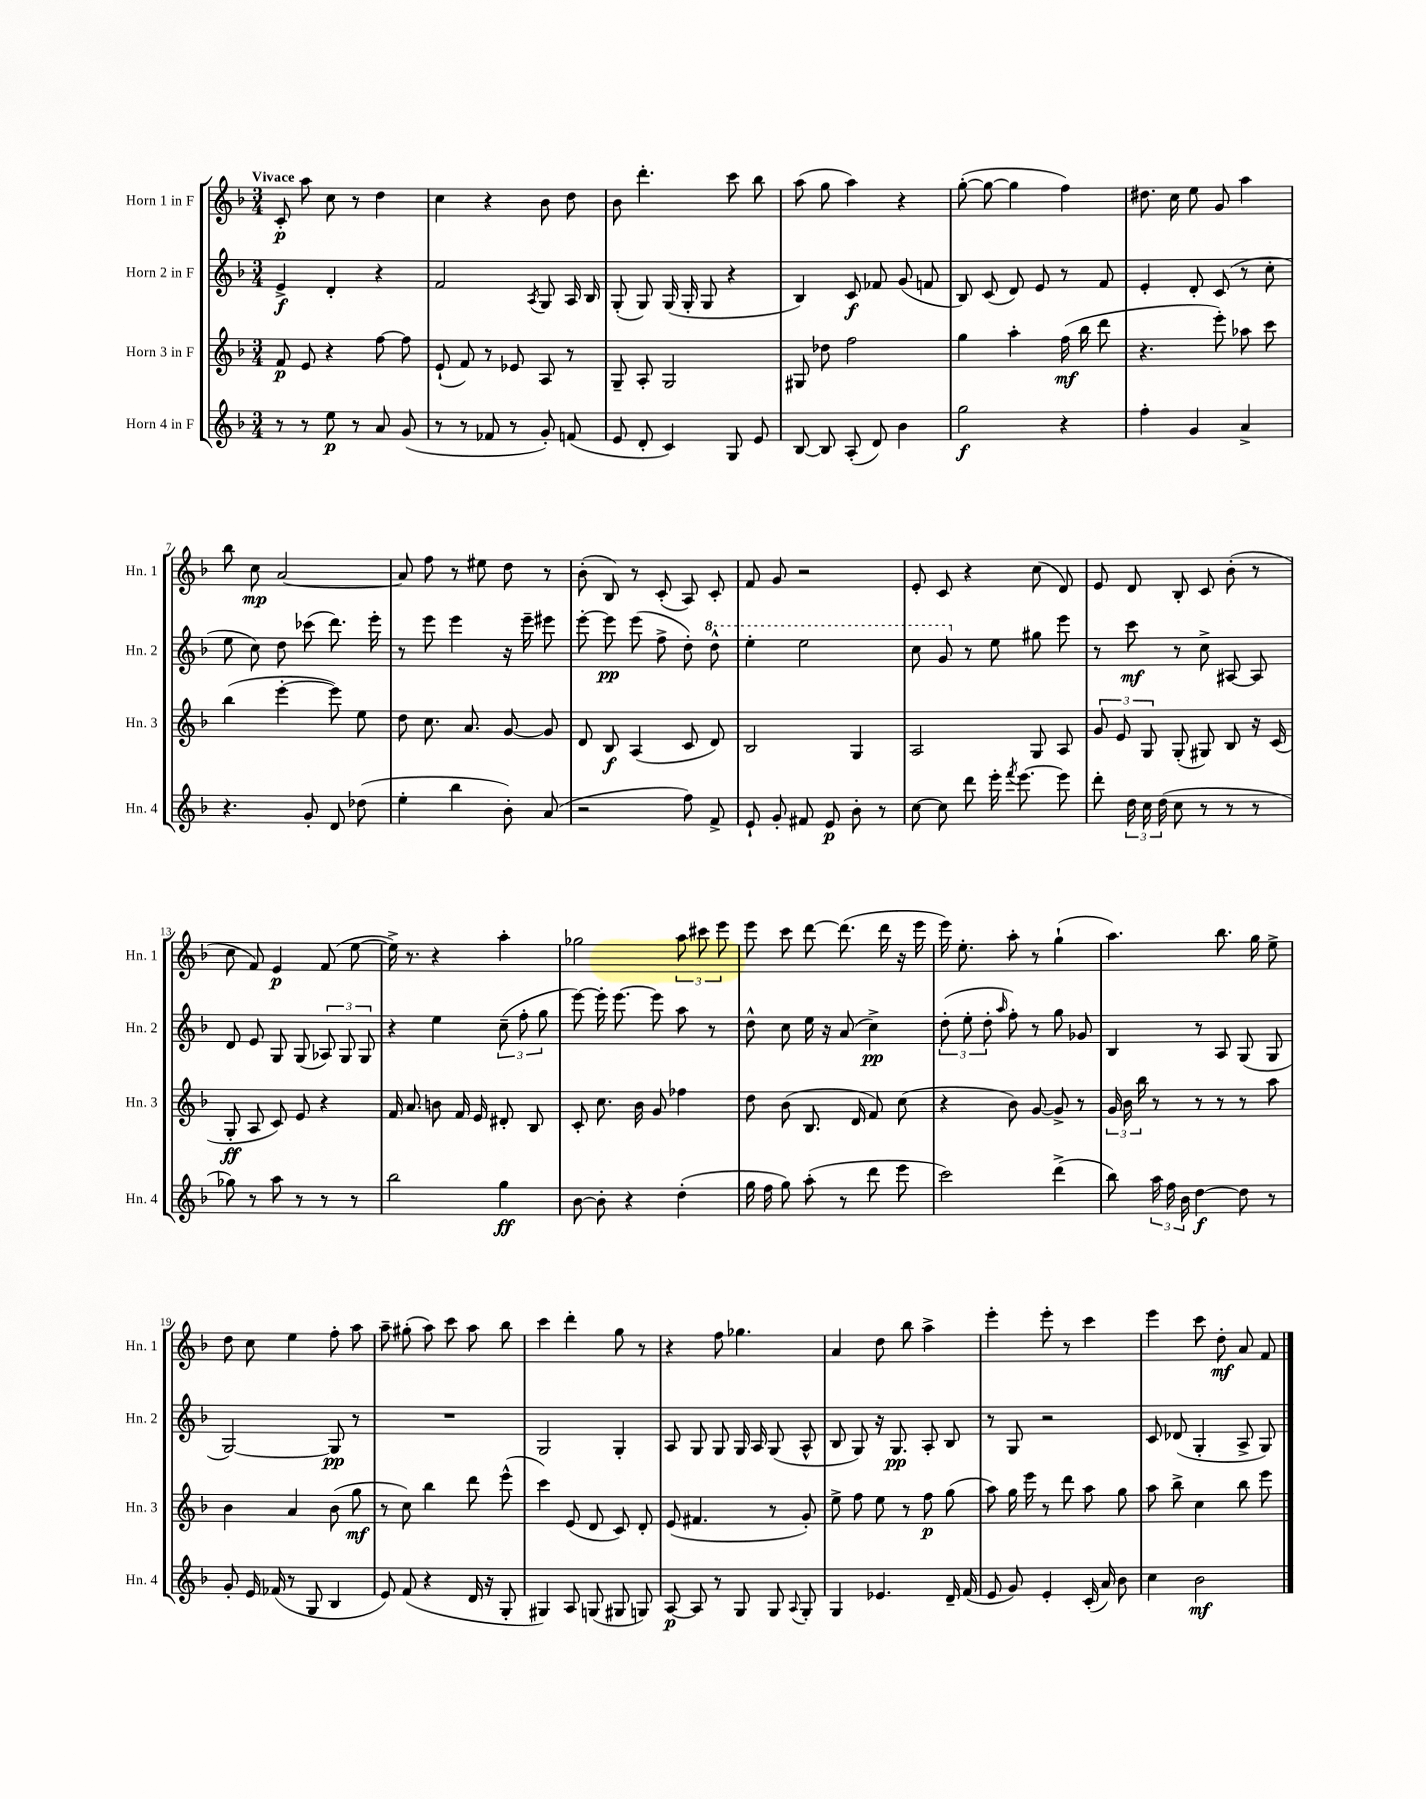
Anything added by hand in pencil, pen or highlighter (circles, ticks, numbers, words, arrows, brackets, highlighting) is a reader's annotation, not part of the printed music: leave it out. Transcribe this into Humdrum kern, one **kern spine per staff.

**kern	**kern	**kern	**kern
*staff4	*staff3	*staff2	*staff1
*clefG2	*clefG2	*clefG2	*clefG2
*k[b-]	*k[b-]	*k[b-]	*k[b-]
*M3/4	*M3/4	*M3/4	*M3/4
8r	8f	4e^	8c'
8r	8e	.	8aa
8ee	4r	4d'	8cc
8r	.	.	8r
8a	[8ff	4r	4dd
(8g	8ff]	.	.
=	=	=	=
8r	(8e`	2f	4cc
8r	8f)	.	.
8f-	8r	.	4r
8r	8e-	.	.
.	.	8qA	.
8g')	8A	8G	8b-
(8f	8r	16A	8dd
.	.	16B-	.
=	=	=	=
8e	8G~	(8G'	8b-
8d'	8A'	8G)	4.ddd'
4c)	2G	(16G	.
.	.	16G'	.
.	.	8G	.
8G	.	4r	8ccc
8e	.	.	8bb-
=	=	=	=
[8B-	8G#	4B-)	(8aa
8B-]	8dd-	.	8gg
(8A'	2ff	8c	4aa)
8d)	.	8f-	.
4b-	.	(8g	4r
.	.	8f	.
=	=	=	=
2gg	4gg	8B-)	([8gg'
.	.	(8c	8gg_
.	4aa'	8d)	4gg]
.	.	8e	.
4r	(16ff	8r	4ff)
.	16bb-	.	.
.	8ddd	8f	.
=	=	=	=
4ff'	4.r	4e'	8.dd#
.	.	.	16cc
4g	.	8d'	8ee
.	8eee')	(8c	8g
4a^	8aa-	8r	4aa
.	8ccc	8cc'	.
=	=	=	=
4.r	(4bb-	8ee	8bb-
.	.	8cc)	8cc
.	[4eee'	8dd	[2a
8g'	.	(8ccc-	.
8d	8eee])	8.ddd)	.
(8dd-	8ee	.	.
.	.	16eee'	.
=	=	=	=
4ee'	8dd	8r	8a]
.	8.cc	8eee	8ff
4bb-	.	4eee	8r
.	8.a	.	.
.	.	.	8ee#
8b-')	[8g	16r	8dd
.	.	16eee~	.
(8a	8g]	8eee#	8r
=	=	=	=
2r	8d	[8eee'	(8b-'
.	8B-	8eee]	8B-)
.	(4A	(8eee	8r
.	.	8ff^	(8c'
8ff)	8c	8dd')	8A)
8f^	8d)	8ddd^^	8c'
=	=	=	=
8e`	2B-	4eee'	8f
8g'	.	.	8g
8f#	.	2eee	2r
8e	.	.	.
8b-'	4G	.	.
8r	.	.	.
=	=	=	=
[8cc	2A	8ccc	8e'
8cc]	.	8gg	8c
8ddd	.	8r	4r
16eee'	.	8ee	.
8qfff	.	.	.
[8.eee	.	.	.
.	8G	8gg#	(8cc
8eee]	8A	8eee	8d)
=	=	=	=
8ddd'	12g	8r	8e
.	12e	.	.
24dd	.	8ccc	8d
24cc	12G	.	.
(24dd	.	.	.
8cc	(8G'	8r	8B-'
8r	8G#)	8cc^	8c
8r	8B-	[8A#	(8b-'
8r	16r	8A#]	8r
.	(16c	.	.
=	=	=	=
8gg-)	8G'	8d	8cc
8r	8A	8e	8f)
8aa	8c)	8G	4e
8r	8e	(8G	.
8r	4r	12A-)	(8f
.	.	12G	.
8r	.	.	[8ee
.	.	12G	.
=	=	=	=
2bb-	16f	4r	16ee^])
.	8.a	.	8.r
.	8b	4ee	4r
.	16f	.	.
.	16e	.	.
4gg	8d#'	(12cc~	4aa'
.	.	12ff'	.
.	8B-	.	.
.	.	12gg	.
=	=	=	=
[8b-	8c'	[8eee)	2gg-
8b-']	8.cc	16eee']	.
.	.	[8.eee	.
4r	.	.	.
.	16b-	.	.
.	8g	8eee]	.
(4dd'	4ff-	8aa	12aa
.	.	.	12ccc#
.	.	8r	.
.	.	.	12eee
=	=	=	=
16gg	8dd	8dd^^	8eee
16ff	.	.	.
8gg)	(8b-	8cc	8ccc
(8aa'	8.B-	16ee	[8ddd
.	.	16r	.
8r	.	(8a	(8.ddd]
.	16d	.	.
8ddd	8f)	4cc^)	.
.	.	.	16ddd
8eee	(8cc	.	16r
.	.	.	16eee
=	=	=	=
2ccc)	4r	(12dd'	16eee)
.	.	.	8.ee'
.	.	12ee'	.
.	.	12dd'	.
.	.	16qqaa	.
.	8b-)	8ff')	8aa'
.	[8g	8r	8r
(4ddd^	8g^]	8gg	(4gg`
.	8r	8g-	.
=	=	=	=
8bb-)	24g	4B-	4.aa)
.	24b-	.	.
.	24bb-	.	.
24aa	8r	.	.
24ff	.	.	.
24b-	.	.	.
[4dd	8r	8r	.
.	8r	8A	8.bb-
8dd]	8r	(8G	.
.	.	.	16gg
8r	8aa	8G	8ee^
=	=	=	=
8g'	4b-	[2G)	8dd
16e	.	.	8cc
(16f-	.	.	.
8r	4a	.	4ee
8G	.	.	.
4B-	(8b-	8G]	8ff'
.	8gg	8r	8aa
=	=	=	=
8e)	8r	2.r	8aa~
(8f	8cc)	.	(8gg#'
4r	4bb-	.	8aa)
.	.	.	8ccc
16d	8ddd	.	8aa
16r	.	.	.
8G'	(8eee^^	.	8bb-
=	=	=	=
4G#)	4ccc)	2G	4ccc
8A	(8e	.	4ddd'
(8G	8d	.	.
8G#	8c)	4G'	8gg
8G)	8d'	.	8r
=	=	=	=
[8A	(8e	8A	4r
8A]	4.f#	8G	.
8r	.	8G	8ff
8G	.	16G	4.gg-
.	.	16A	.
8G	8r	(8G	.
8qqA	.	.	.
8G'	8g')	8A^^	.
=	=	=	=
4G	8ee^	8B-	4a
.	8ff	8G)	.
4.e-	8ee	16r	8dd
.	.	8.G	.
.	8r	.	8bb-
.	8ff	8A'	4aa^
16d~	(8gg	8B-	.
(16f	.	.	.
=	=	=	=
8e	8aa)	8r	4eee'
8g)	16gg	8G	.
.	16eee	.	.
4e'	8r	2r	8eee'
.	8ddd	.	8r
(16c'	8aa	.	4ccc
16a)	.	.	.
8b-	8gg	.	.
=	=	=	=
4cc	8aa	8c	4eee
.	8bb-^	(8d-	.
2b-	4cc	4G'	8ccc
.	.	.	8dd'
.	8bb-	8A^	8a
.	8eee	8G)	8f
==	==	==	==
*-	*-	*-	*-
